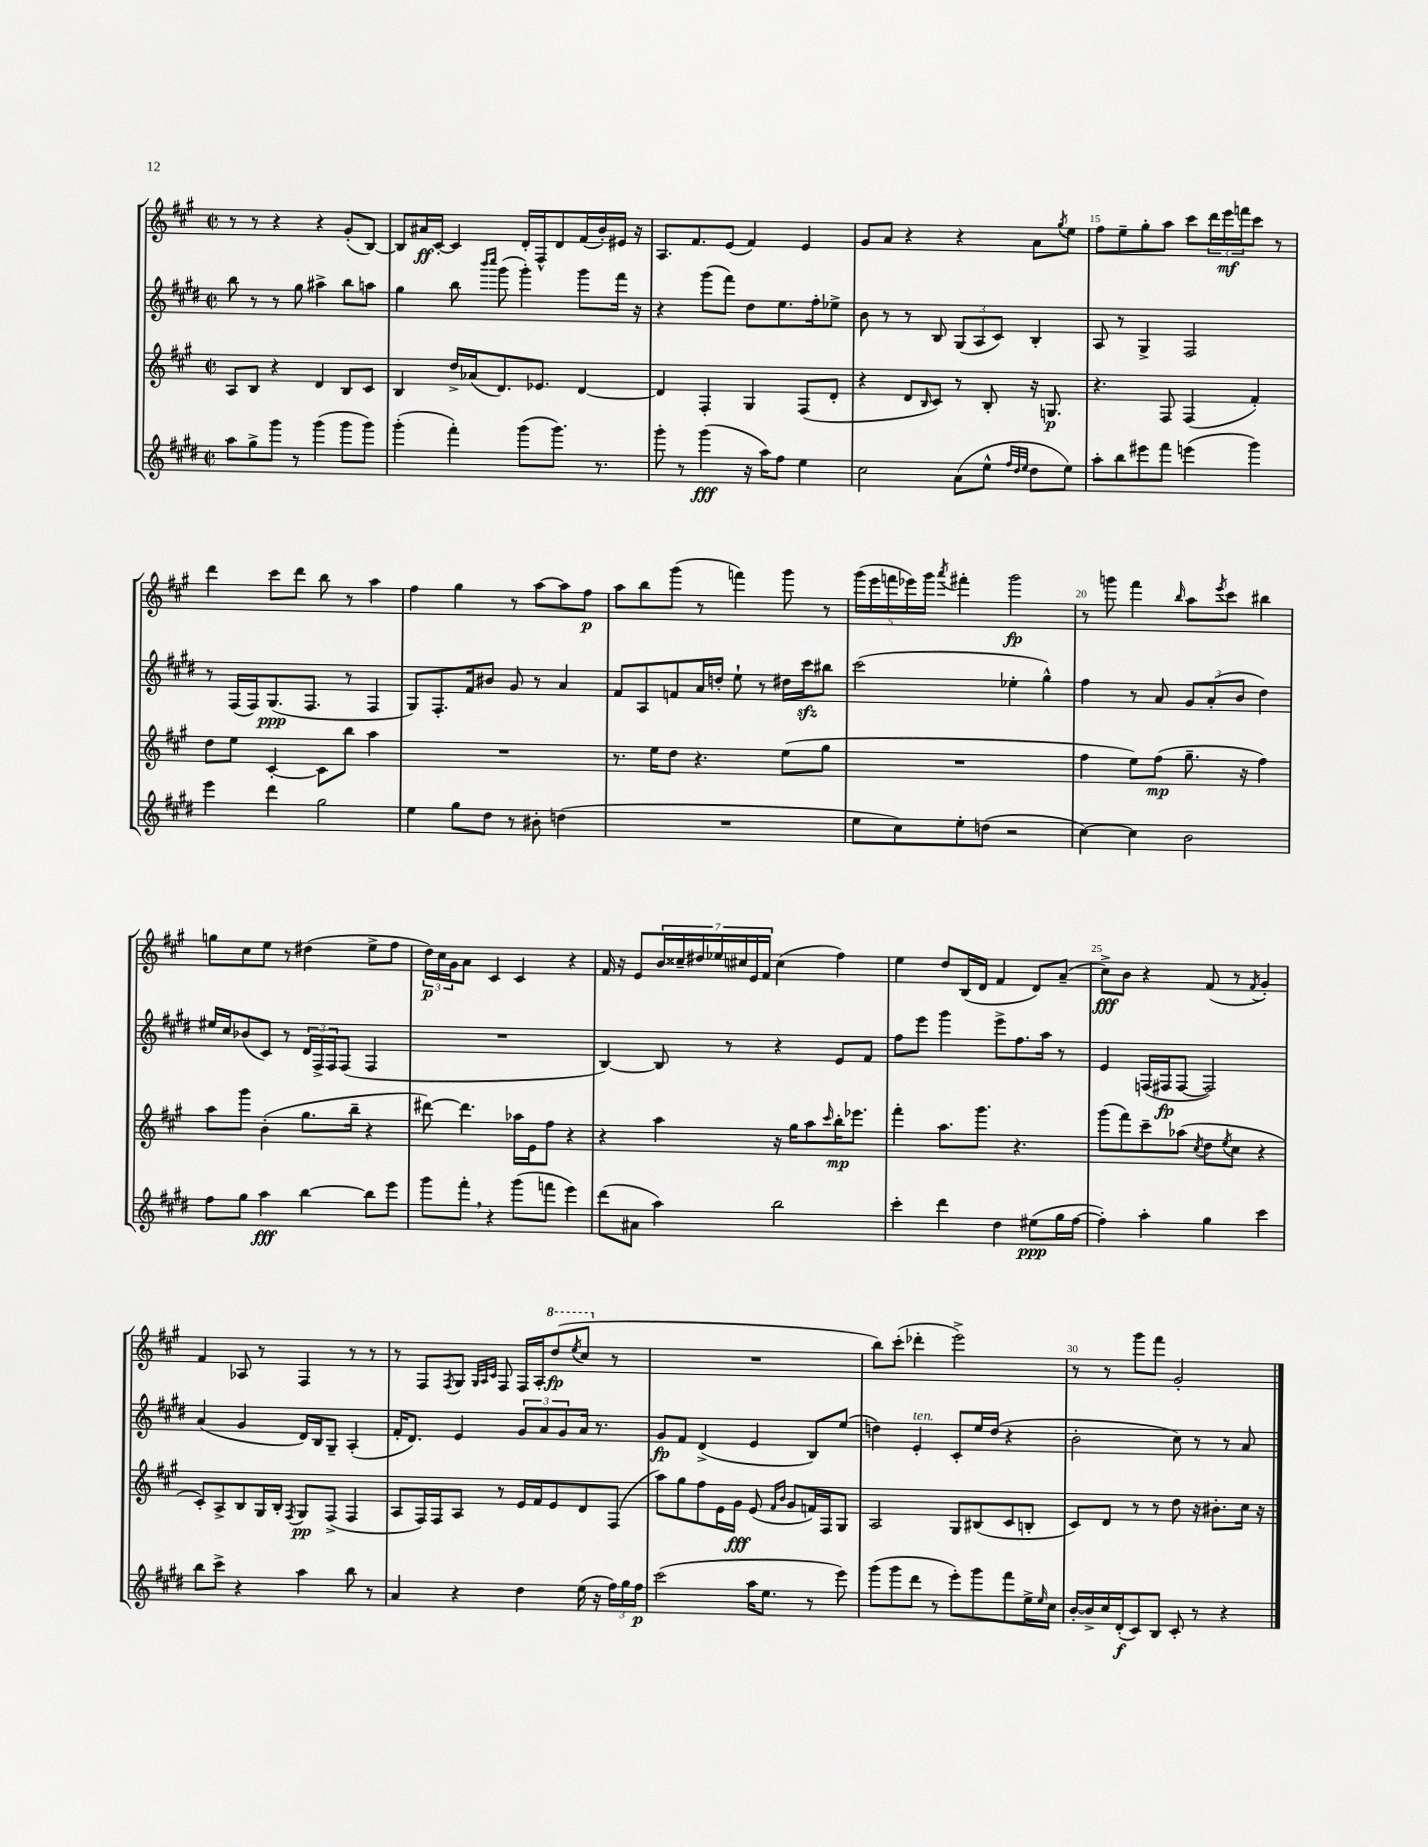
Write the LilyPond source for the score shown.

<<
\new StaffGroup <<
\new Staff = "s0" {
    \clef treble \key a \major \defaultTimeSignature \time 2/2
    r8 r8 r4 r4 gis'8-.( b8~) |
    b8 ais'16\ff cis'16~-. cis'4 d'16-. fis16-^ d'8 fis'16( b'16-.) eis'16 r16 |
    a8. fis'8. e'8( fis'4) e'4 |
    gis'8 a'8 r4 r4 a'8 \acciaccatura { gis''8 } e''8 |
    fis''8 e''8-- gis''8-. a''8 cis'''8 \tuplet 3/2 { d'''16 e'''16\mf f'''16 } cis'''8 r8 |
    d'''4 cis'''8 d'''8 b''8 r8 a''4 |
    fis''4 gis''4 r8 a''8~ a''8 fis''8\p |
    a''8 b''8 gis'''8( r8 f'''4) gis'''8 r8 |
    \tuplet 5/4 { gis'''16( e'''16 f'''16 ees'''16) gis'''16 } \acciaccatura { a'''8 } fis'''4-. gis'''2\fp |
    r8 g'''8 fis'''4 \grace { b''16 } a''8 \acciaccatura { e'''8 } cis'''8 bis''4 |
    g''8 cis''8 e''8 r8 dis''4( e''8-> fis''8 |
    \tuplet 3/2 { d''16\p) cis''16 gis'16 } a'8 cis'4 cis'4 r4 |
    fis'16 r16 e'8 \tuplet 7/4 { b'16 cisis''16-- dis''16 ees''16 cis''16 e'16 fis'16 } cis''4( fis''4) |
    e''4 d''8 b16( d'16 fis'4 d'8) a'8--( |
    cis''8->\fff) b'8 r4 fis'8( r8 \acciaccatura { fis'8 } gis'4-.) |
    fis'4 aes8 r8 fis4 r8 r8 |
    r8 fis8 \acciaccatura { fis8 } gis8 \grace { gis32 a32 cis'32 } fis8 fis16 a16-. \ottava #1 d'''8\fp( \acciaccatura { e'''8 } cis'''8 \ottava #0 r8 |
    R1 |
    b''8) cis'''8-.( des'''4-. e'''2->) |
    r8 r8 gis'''8 fis'''8 gis'2-. \bar "|." |
}
\new Staff = "s1" {
    \clef treble \key e \major \defaultTimeSignature \time 2/2
    b''8 r8 r8 gis''8 ais''4-> b''8 a''8 |
    gis''4 b''8 \grace { b'''16 cis''''16 } gis'''8( gis'''4-.) gis'''8 fis'''16 r16 |
    r4 gis'''8( fis'''8) dis''8 e''8. fis''16-. ees''8-> |
    b'8 r8 r8 b8 \tuplet 3/2 { gis8( a8 cis'8) } b4-. |
    a8 r8 gis4-> fis2 |
    r8 fis16( fis16) gis8.\ppp( fis8. r8 fis4 |
    gis8) fis8.-. fis'16 bis'8 gis'8 r8 a'4 |
    fis'8 a8 f'8 a'16 d''16-. e''8-! r8 dis''16 cis'''16\sfz bis''8 |
    cis'''2( ees''4-. gis''4-^) |
    fis''4 r8 a'8 \tuplet 3/2 { gis'8 a'8-.( b'8 } dis''4) |
    eis''16 cis''16 bes'8( cis'8) r8 \tuplet 3/2 { dis'16 fis16-> fis16 } fis8( fis4 |
    R1 |
    b4~) b8 r8 r4 e'8 fis'8 |
    fis''8 e'''8 gis'''4 e'''8-> fis''8. a''16 r8 |
    e'4 f16( fis16\fp fis8~ fis2) |
    a'4( gis'4 dis'16) b16 gis8-- a4-.( |
    fis'16-. dis'8.) e'4 \tuplet 3/2 { gis'8 a'8 gis'8 } a'16 r8. |
    gis'8\fp fis'8 dis'4->( e'4 b8) e''8( |
    d''4) e'4-.^\markup { \italic "ten." } cis'8-. e''16 d''16( r4 |
    b'2-. cis''8) r8 r8 a'8 \bar "|." |
}
\new Staff = "s2" {
    \clef treble \key a \major \defaultTimeSignature \time 2/2
    a8 b8 r4 d'4 b8 cis'8 |
    b4 d''16-> aes'16( d'8.) ees'8. d'4~ |
    d'4 fis4-. gis4 fis8( d'8-. |
    r4 d'8 \grace { b16 } cis'8) r8 b8-. r16 g8.\p |
    r4. fis8 fis4( fis'4-.) |
    d''8 e''8 cis'4~-. cis'8 b''8 a''4 |
    R1 |
    r8. e''16 d''8 r4. e''8( gis''8 |
    R1 |
    fis''4 e''8) fis''8\mp( gis''8.-- r16 fis''4) |
    a''8 gis'''8 b'4-.( gis''8. b''16-- r4 |
    dis'''8~) dis'''4. aes''16 e'16 fis''8 r4 |
    r4 a''4 r16 gis''16 a''8 \grace { cis'''16 } b''16-.\mp ees'''8. |
    fis'''4-. a''8. gis'''8. r4. |
    gis'''8( fis'''8) cis'''8-- aes''8( \acciaccatura { cis''8 } d''8 \acciaccatura { e''8 } cis''8 r4 |
    cis'8-.) a8-> b8 gis16 b16-. \acciaccatura { fis8 } gis8\pp fis8->( fis4 |
    a8 fis16) fis16 a8 r8 e'16 fis'16 e'8 d'8 fis8( |
    a''8) gis''8 fis''8 e'16 gis'16\fff e'8( \grace { fis'16 b'16 } gis'8 f'16) fis16 gis8 |
    a2 gis8 bis8( cis'8 b8-. |
    cis'8) d'8 r8 r8 d''8 r16 bis'8.-. cis''16 r16 \bar "|." |
}
\new Staff = "s3" {
    \clef treble \key e \major \defaultTimeSignature \time 2/2
    a''8 gis''8-> gis'''8 r8 gis'''4( gis'''8 gis'''8) |
    gis'''4-.( fis'''4-.) gis'''8( gis'''8.) r8. |
    gis'''8-. r8 gis'''4\fff( r16 a''16) fis''8 e''4 |
    cis''2 a'8( e''8-^ \grace { fis''32 dis''32 e''32 } dis''8 e''8) |
    a''8-. b''8 eis'''8 fis'''8 e'''4( gis'''4) |
    e'''4 dis'''4 gis''2 |
    e''4 gis''8 dis''8 r8 bis'8-. d''4( |
    R1 |
    e''8 cis''8) e''8-. d''8( r2 |
    cis''4~) cis''4 b'2 |
    fis''8 gis''8 a''4\fff b''4~ b''8 e'''8 |
    gis'''8 fis'''8-. \breathe r4 gis'''8( f'''8 e'''4) |
    dis'''8( ais'8 a''4) b''2 |
    cis'''4-. dis'''4 dis''4 eis''8\ppp( gis''16 fis''16~ |
    fis''4-.) a''4-. gis''4 cis'''4 |
    b''8 cis'''8-> r4 a''4 b''8 r8 |
    a'4 r4 dis''4 e''16( r16 \tuplet 3/2 { fis''16) gis''16 fis''16\p } |
    cis'''2( a''16 e''8. r8 e'''8) |
    gis'''8( gis'''8 dis'''8 r8 e'''8-.) gis'''8 fis'''8 e''16-> \grace { e''16 } cis''16 |
    b'16~-. b'16-> cis''16 dis'16-.\f( cis'8) b8 cis'8-. r8 r4 \bar "|." |
}
>>
>>
\layout { \context { \Score currentBarNumber = #11 \override BarNumber.break-visibility = ##(#f #t #t) barNumberVisibility = #(every-nth-bar-number-visible 5) } }
